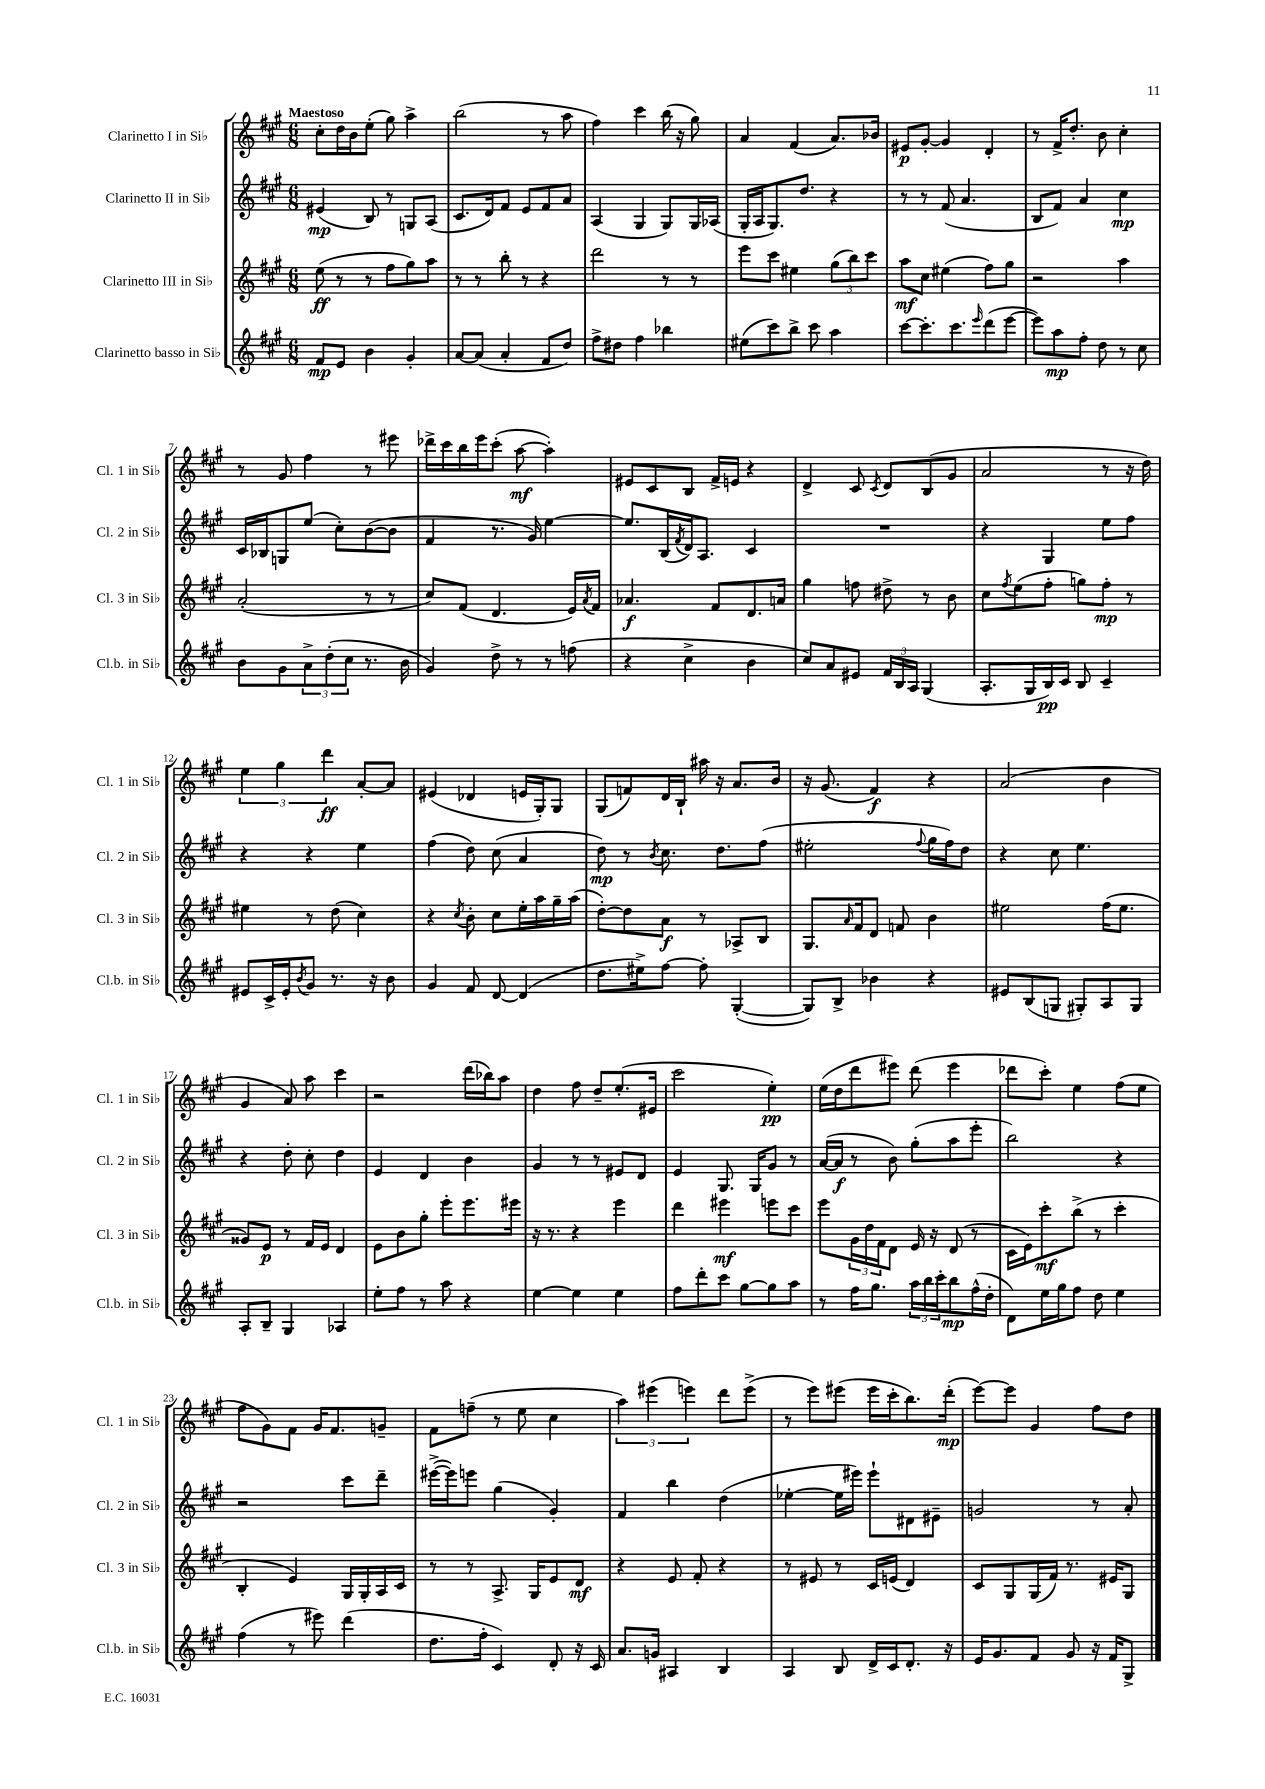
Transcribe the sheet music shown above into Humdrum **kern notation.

**kern	**kern	**kern	**kern
*staff4	*staff3	*staff2	*staff1
*clefG2	*clefG2	*clefG2	*clefG2
*k[f#c#g#]	*k[f#c#g#]	*k[f#c#g#]	*k[f#c#g#]
*M6/8	*M6/8	*M6/8	*M6/8
8f#/L	(8ee\	(4e#/	8cc#'\L
8e/J	8r	.	16dd\L
.	.	.	16b\J
4b\	8r	8B/)	(8ee'\J
.	8ff#\L	8r	8gg#\)
4g#'/	8gg#\)	8G/L	4aa^\
.	8aa\J	(8A/J	.
=	=	=	=
[8a/L	8r	8.c#/L	(2bb\
(8a/]J	8r	.	.
.	.	16d/k)	.
4a'/	8bb'\	8f#/J	.
.	8r	8e/L	.
8f#/L	4r	8f#/	8r
8dd/J)	.	8a/J	8aa\
=	=	=	=
8ff#^\L	2ddd\	(4A/	4ff#\)
8dd#\J	.	.	.
4ff#\	.	4G#/	4ccc#\
4bb-\	8r	8G#/L)	(16bb\
.	.	.	16r
.	8r	16G#/L	8gg#\)
.	.	(16A-/JJ	.
=	=	=	=
(8ee#\L	8eee\L	16G#'/LL	4a/
.	.	16A/J	.
8ccc#\)	8ccc#\J	8.G#/)	.
8bb^\J	4ee#\	.	(4f#/
.	.	8.dd/J	.
8ccc#\	.	.	.
4aa\	(12gg#\L	4r	8.a/L)
.	12bb\)	.	.
.	12ccc#\J	.	.
.	.	.	16b-/Jk
=	=	=	=
[8ccc#\L	8aa\L	8r	8e#/L
8.ccc#'\]	8cc#\J	8r	[8g#'/J
.	(4ee#\	(8f#/	4g#/]
8.ccc#\	.	.	.
.	.	4.a/	.
16qqeee/	.	.	.
(8ddd\	8ff#\L)	.	4d'/
[8eee\J	8gg#\J	.	.
=	=	=	=
8eee\]L)	2r	8B/L	8r
8aa\	.	8f#/J)	16f#^/LK
.	.	.	8.dd'/J
8ff#'\J	.	4a/	.
8dd\	.	.	8b\
8r	4aa\	4cc#\	4cc#'\
8cc#\	.	.	.
=	=	=	=
8b\L	(2a'/	16c#/LL	8r
.	.	16B-/J	.
8g#\	.	8G/	8g#/
12a^\	.	(8ee/J	4ff#\
(12dd'\	.	.	.
.	.	8cc#'\L)	.
12cc#\J	.	.	.
8.r	8r	([8b\	8r
.	8r	8b\]J	8eee#\
16b\	.	.	.
=	=	=	=
4g#/)	8cc#/L)	4f#/	16ddd-^\LL
.	.	.	16ccc#\
.	(8f#/J	.	16bb\
.	.	.	16eee\J
8dd^\	4.d/	8.r	(8ccc#'\J
8r	.	.	[8aa\
.	.	16g#/)	.
8r	.	[4ee\	4aa'\])
(8ff\	16e/LL)	.	.
.	8qa/	.	.
.	16f#/JJ	.	.
=	=	=	=
4r	4.a-/	8.ee/]L	8e#/L
.	.	.	8c#/
.	.	(16B/L	.
.	.	8qf#/	.
4cc#^\	.	16d/J)	8B/J
.	.	8.A/J	.
.	8f#/L	.	16f#^/LL
.	.	.	16e/JJ
4b\	8.d/	4c#/	4r
.	16a/Jk	.	.
=	=	=	=
8cc#/L)	4gg#\	2.r	4d^/
8a/	.	.	.
8e#/J	8ff\	.	8c#/
.	.	.	8qc#/
24f#/LL	8dd#^\	.	8d/L
24B/	.	.	.
24A/JJ	.	.	.
(4G#/	8r	.	(8B/
.	8b\	.	8g#/J
=	=	=	=
8.A'/L	8cc#\L	4r	2a/
.	8qff#/	.	.
.	(8ee\	.	.
16G#/L	.	.	.
16B/)	8ff#'\J	4G#/	.
16c#/JJ	.	.	.
8B/	8gg\L)	.	.
4c#~/	8ff#'\J	8ee\L	8r
.	8r	8ff#\J	16r
.	.	.	16dd\)
=	=	=	=
8e#/L	4ee#\	4r	6ee\
16c#^/L	.	.	.
.	.	.	6gg#\
16e#'/J	.	.	.
8qb/	.	.	.
8g#/J	8r	4r	.
.	.	.	6ddd\
8.r	(8dd\	.	.
.	4cc#\)	4ee\	[8a'/L
16r	.	.	.
8b\	.	.	8a/]J
=	=	=	=
4g#/	4r	(4ff#\	(4e#/
.	8qcc#/	.	.
8f#/	8b'\	8dd\)	4d-/
[8d/	8cc#\L	(8cc#\	.
(4d/]	16ee'\L	4a/	16e/LL
.	16aa\	.	16G#'/J)
.	16gg#~\	.	8G#/J
.	(16aa\JJ	.	.
=	=	=	=
8.dd\L	[8dd'\L)	8dd\)	(8G#/L
.	8dd\]	8r	8f/)
16ee#^\k)	.	.	.
.	.	8qb/	.
[8ff#\J	8a\J	8.cc#\	16d/L
.	.	.	16B`/JJ
8ff#'\]	8r	.	16aa#\
.	.	8.dd\L	16r
([4G#'/	8A-^/L	.	8.a/L
.	8B/J	(8ff#\J	.
.	.	.	16b/Jk
=	=	=	=
8G#/]L)	8.G#/L	2ee#'\	16r
.	.	.	(8.g#/
8B^/J	.	.	.
.	16qqa/	.	.
.	16f#/k	.	.
4b-\	8d/J	.	4f#/)
.	8f/	.	.
.	.	8qqff#/	.
4r	4b\	16gg#\LL	4r
.	.	16ff#\J)	.
.	.	8dd\J	.
=	=	=	=
8e#/L	2ee#\	4r	(2a/
(8B/	.	.	.
8G/J	.	8cc#\	.
8G#'/L)	.	4.ee\	.
8A/	(16ff#\LK	.	4b\
.	8.ee#\J	.	.
8G#/J	.	.	.
=	=	=	=
8A'/L	8g##/L)	4r	4g#/
8B~/J	8e/J	.	.
4G#/	8r	8dd'\	8a/)
.	16f#/LL	8cc#'\	8aa\
.	16e/JJ	.	.
4A-/	4d/	4dd\	4ccc#\
=	=	=	=
8ee'\L	8e\L	4e/	2r
8ff#\J	8b\	.	.
8r	8gg#'\J	4d/	.
8aa\	8eee'\L	.	.
4r	8.eee\	4b\	(16ddd\LL
.	.	.	16bb-\J)
.	.	.	8aa\J
.	16eee#\Jk	.	.
=	=	=	=
[4ee\	16r	4g#/	4dd\
.	8.r	.	.
4ee\]	4r	8r	8ff#\
.	.	8r	8dd~/L
4ee\	4eee\	8e#/L	(8.ee'/
.	.	8d/J	.
.	.	.	16e#/Jk
=	=	=	=
8ff#\L	4ddd\	4e/	2ccc#\
8ddd'\	.	.	.
8ccc#\J	4eee#\	8.G#/	.
[8gg#\L	.	.	.
.	.	16G#/LK	.
8gg#\]	8eee\L	8g#/J	4ee'\)
8aa\J	8ccc#\J	8r	.
=	=	=	=
8r	8eee\L	([16a/LL	(16ee\LL
.	.	16a/]JJ	16dd\J
16ff#\LK	24g#\L	8r	8ddd\
.	24dd\	.	.
8.gg#\J	.	.	.
.	24f#\J	.	.
.	8d\J	8b\)	8eee#\J)
24aa\LL	16e/	(8gg#'\L	(8ddd\
24bb\	.	.	.
.	16r	.	.
24ccc#'\J	.	.	.
8bb\	(8d/	8aa\	4eee#\
(16ff#^^\L	8r	8eee'\J	.
16dd'\JJ	.	.	.
=	=	=	=
8d\L)	16c#\LL	2bb\)	8ddd-\L
.	16e\J)	.	.
16ee\L	8ccc#'\	.	8ccc#'\J)
16gg#\J	.	.	.
8ff#\J	(8bb^\J	.	4ee\
8dd\	8r	.	.
4ee\	4ccc#'\	4r	(8ff#\L
.	.	.	8ee\J
=	=	=	=
(4ff#\	4B'/	2r	8ff#\L
.	.	.	8g#\)
8r	4e/)	.	8f#\J
8eee#\)	.	.	16g#/LK
.	.	.	8.f#/
(4ddd\	16G#/LL	8ccc#\L	.
.	16G#'/	.	.
.	16A/	8ddd~\J	8g~/J
.	16c#/JJ	.	.
=	=	=	=
8.dd\L	8r	([16eee#^\LL	8f#\L
.	.	16eee#\]J)	.
.	8r	8eee\J	(8ff~\J
16ff#'\Jk	.	.	.
4c#/)	8.A^/	(4gg#\	8r
.	.	.	8ee\
.	16G#/LK	.	.
8d'/	8e/	4g#'/)	4cc#\
16r	8d/J	.	.
16c#/	.	.	.
=	=	=	=
8.a/L	4r	4f#/	6aa\)
.	.	.	(6eee#\
16g/Jk	.	.	.
4A#/	8e/	4bb\	.
.	.	.	6eee\)
.	8f#'/	.	.
4B/	4r	(4dd\	8ddd\L
.	.	.	(8eee^\J
=	=	=	=
4A/	8r	[4ee-'\	8r
.	8e#/	.	8eee\L)
8B/	8r	16ee-\]LL	(8eee#\J
.	.	16eee#\JJ)	.
16d^/LL	16c#/LL	8eee#`\L	16eee#\LL
16c#/J	(16e/JJ	.	16ccc#'\J
8.d'/J	4d/)	8d#\	8.bb\)
.	.	8e#~\J	.
16r	.	.	(16ddd'\Jk
=	=	=	=
16e/LK	8c#/L	2g/	[8eee\L)
8.g#/	.	.	.
.	8G#/	.	8eee\]J
8f#/J	(16G#/L	.	4g#/
.	16f#/JJ)	.	.
8g#/	8.r	.	.
16r	.	8r	8ff#\L
16f#/LK	16e#/LK	.	.
8G#^/J	8G#/J	8a'/	8dd\J
==	==	==	==
*-	*-	*-	*-
